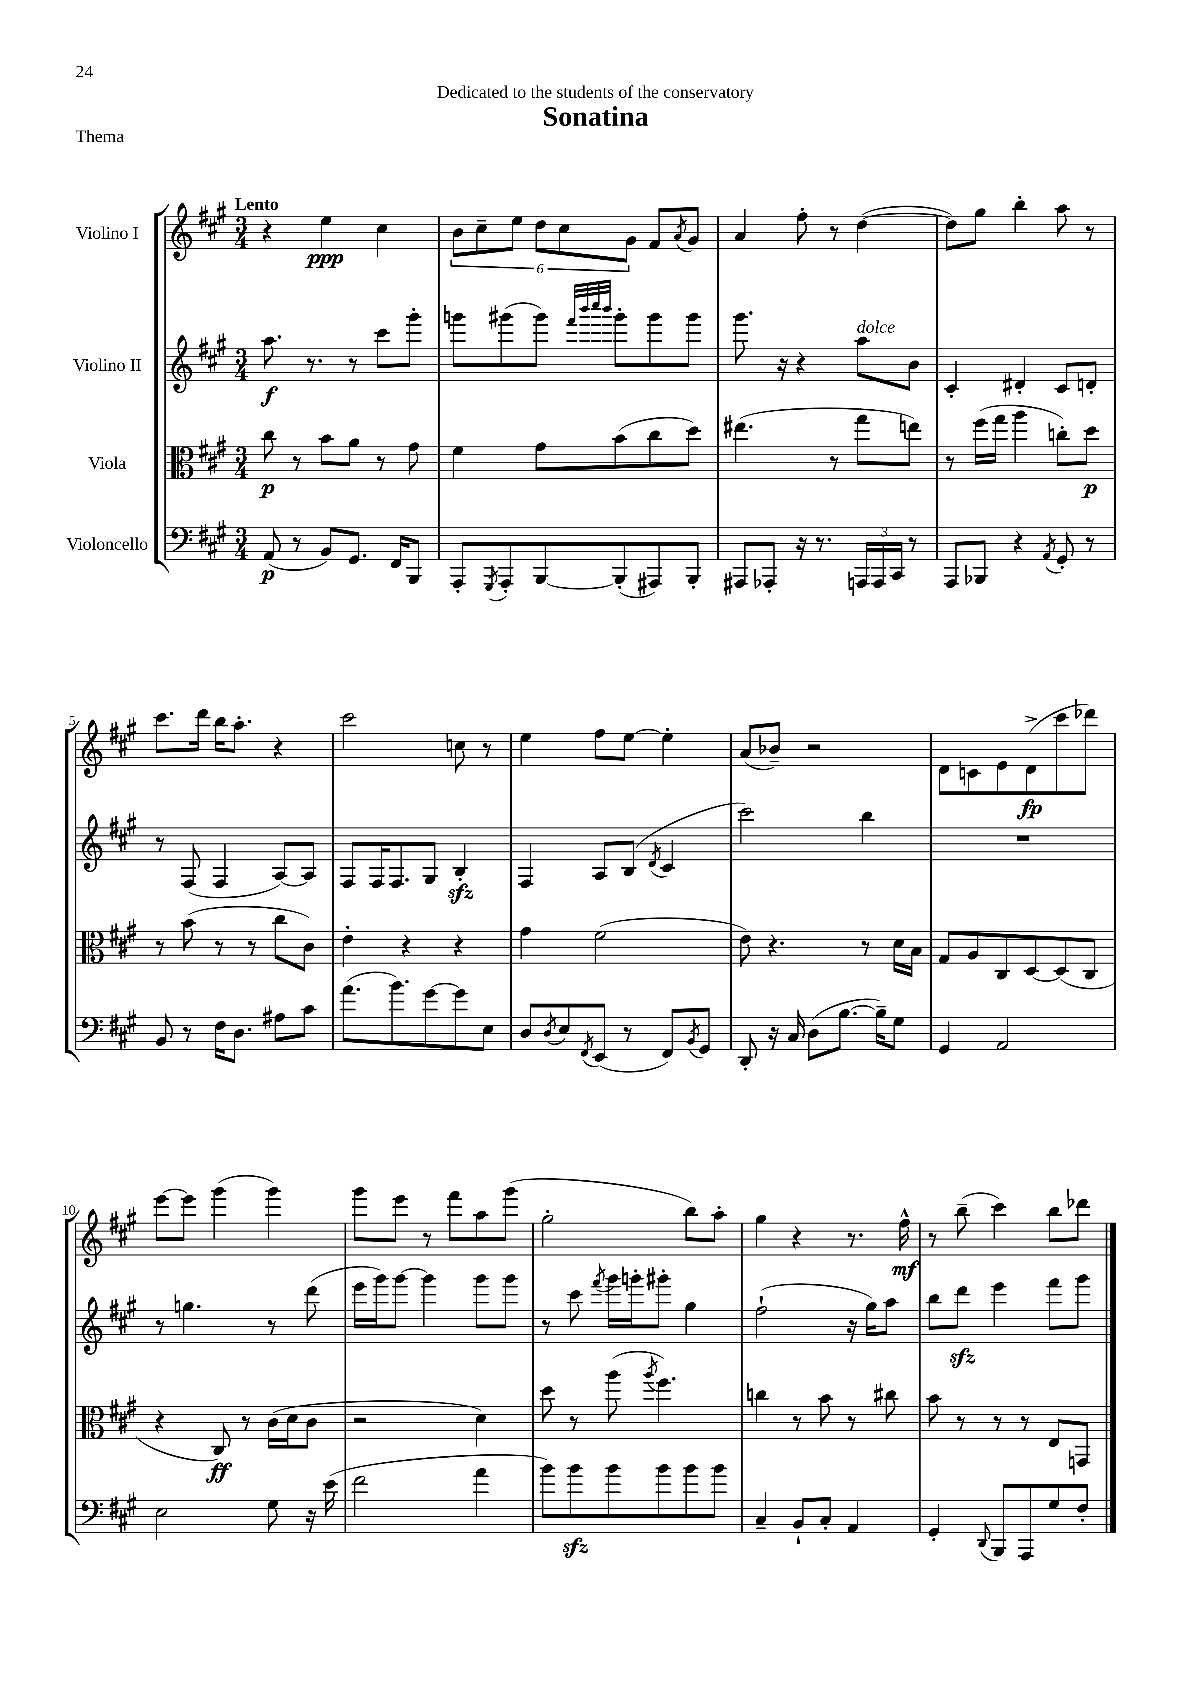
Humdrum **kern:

**kern	**dynam	**kern	**dynam	**kern	**dynam	**kern	**dynam
*part4	*part4	*part3	*part3	*part2	*part2	*part1	*part1
*staff4	*staff4	*staff3	*staff3	*staff2	*staff2	*staff1	*staff1
*I"Violoncello	*	*I"Viola	*	*I"Violino II	*	*I"Violino I	*
*clefF4	*	*clefC3	*	*clefG2	*	*clefG2	*
*k[f#c#g#]	*	*k[f#c#g#]	*	*k[f#c#g#]	*	*k[f#c#g#]	*
*M3/4	*	*M3/4	*	*M3/4	*	*M3/4	*
=1	=1	=1	=1	=1	=1	=1	=1
!	!	!	!	!	!	!LO:TX:a:B:t=Lento	!
(8AA/	p	8cc#\	p	8.aa\	f	4r	.
8r	.	8r	.	.	.	.	.
.	.	.	.	8.r	.	.	.
8BB/L)	.	8b\L	.	.	.	4ee\	ppp
8.GG#/J	.	8a\J	.	8r	.	.	.
.	.	8r	.	8ccc#\L	.	4cc#\	.
16FF#/KL	.	.	.	.	.	.	.
8BBB/J	.	8g#\	.	8ggg#'\J	.	.	.
=2	=2	=2	=2	=2	=2	=2	=2
8AAA'/L	.	4f#\	.	8gggn\L	.	12b\L	.
.	.	.	.	.	.	12cc#~\	.
8qGGG#/	.	.	.	.	.	.	.
8AAA'/	.	.	.	(8ggg#X\	.	.	.
.	.	.	.	.	.	12ee\J	.
[8BBB/	.	8g#\L	.	8ggg#\J)	.	12dd\L	.
.	.	.	.	.	.	12cc#\	.
.	.	.	.	32qqfff#/LLL	.	.	.
.	.	.	.	32qqbbb/	.	.	.
.	.	.	.	32qqcccc#/	.	.	.
.	.	.	.	32qqbbb/JJJ	.	.	.
(8BBB'/]	.	(8b\	.	8ggg#'\L	.	.	.
.	.	.	.	.	.	12g#\J	.
8AAA#X/)	.	8cc#\	.	8ggg#\	.	8f#/L	.
.	.	.	.	.	.	8qa/	.
8BBB'/J	.	8dd\J)	.	8ggg#\J	.	8g#/J	.
=3	=3	=3	=3	=3	=3	=3	=3
8AAA#X/L	.	(4.ee#X\	.	8.ggg#\	.	4a/	.
8AAA-X'/J	.	.	.	.	.	.	.
.	.	.	.	16r	.	.	.
16r	.	.	.	4r	.	8ff#'\	.
8.r	.	.	.	.	.	.	.
.	.	8r	.	.	.	8r	.
!	!	!	!	!LO:TX:a:i:t=dolce	!	!	!
24AAAn/LL	.	8gg#\L	.	8aa\L	.	([4dd\	.
24AAA/	.	.	.	.	.	.	.
24CC#/JJ	.	.	.	.	.	.	.
8r	.	8een\J)	.	8b\J	.	.	.
=4	=4	=4	=4	=4	=4	=4	=4
8AAA/L	.	8r	.	4c#'/	.	8dd\L])	.
8BBB-X/J	.	(16ff#\LL	.	.	.	8gg#\J	.
.	.	16gg#\JJ	.	.	.	.	.
4r	.	4aa\	.	4d#X'/	.	4bb'\	.
8qAA/	.	.	.	.	.	.	.
8GG#'/	.	8ccn'\L)	.	8c#/L	.	8aa\	.
8r	.	8dd\J	p	8dn'/J	.	8r	.
!!LO:LB:g=z
=5	=5	=5	=5	=5	=5	=5	=5
8BB/	.	8r	.	8r	.	8.ccc#\L	.
8r	.	(8b\	.	(8F#/	.	.	.
.	.	.	.	.	.	16ddd\Jk	.
16F#\KL	.	8r	.	4F#/	.	16bb\KL	.
8.D\J	.	.	.	.	.	8.aa'\J	.
.	.	8r	.	.	.	.	.
8A#X\L	.	8cc#\L	.	[8A/L)	.	4r	.
8c#\J	.	8c#\J)	.	8A/J]	.	.	.
=6	=6	=6	=6	=6	=6	=6	=6
(8.a\L	.	4e'\	.	8F#/L	.	2ccc#\	.
.	.	.	.	16F#/K	.	.	.
8.b\)	.	.	.	8.F#/	.	.	.
.	.	4r	.	.	.	.	.
[8g#\	.	.	.	8G#/J	.	.	.
8g#\]	.	4r	.	4Bzz'/	.	8ccn\	.
8E\J	.	.	.	.	.	8r	.
=7	=7	=7	=7	=7	=7	=7	=7
8D/L	.	4g#\	.	4F#/	.	4ee\	.
8qD/	.	.	.	.	.	.	.
8E/	.	.	.	.	.	.	.
8qFF#/	.	.	.	.	.	.	.
(8EE/J	.	(2f#\	.	8A/L	.	8ff#\L	.
8r	.	.	.	(8B/J	.	[8ee\J	.
.	.	.	.	8qd/	.	.	.
8FF#/L)	.	.	.	4c#/	.	4ee'\]	.
8qBB/	.	.	.	.	.	.	.
8GG#/J	.	.	.	.	.	.	.
=8	=8	=8	=8	=8	=8	=8	=8
8DD'/	.	8e\)	.	2ccc#\)	.	(8a/L	.
16r	.	4.r	.	.	.	8b-X~/J)	.
16C#/	.	.	.	.	.	.	.
(8D\L	.	.	.	.	.	2r	.
[8.B\J	.	.	.	.	.	.	.
.	.	8r	.	4bb\	.	.	.
16B~\KL])	.	.	.	.	.	.	.
8G#\J	.	16d\LL	.	.	.	.	.
.	.	16B\JJ	.	.	.	.	.
=9	=9	=9	=9	=9	=9	=9	=9
4GG#/	.	8G#/L	.	2.r	.	8d\L	.
.	.	8A/	.	.	.	8cn\	.
2AA/	.	8C#/	.	.	.	8e\	.
.	.	[8D/	.	.	.	(8d^\	fp
.	.	(8D/]	.	.	.	8ccc#\	.
.	.	8C#/J	.	.	.	8ddd-X\J)	.
!!LO:LB:g=z
=10	=10	=10	=10	=10	=10	=10	=10
2E\	.	4r	.	8r	.	[8eee\L	.
.	.	.	.	4.ggn\	.	8eee\J]	.
.	.	8C#/)	ff	.	.	(4ggg#\	.
.	.	8r	.	.	.	.	.
8G#\	.	(16c#\LL	.	8r	.	4ggg#\)	.
.	.	16d\J	.	.	.	.	.
16r	.	8c#\J	.	(8ddd\	.	.	.
(16e\	.	.	.	.	.	.	.
=11	=11	=11	=11	=11	=11	=11	=11
2f#\	.	2r	.	16eee\LL	.	8ggg#\L	.
.	.	.	.	16ggg#\J)	.	.	.
.	.	.	.	[8ggg#\J	.	8eee\J	.
.	.	.	.	4ggg#\]	.	8r	.
.	.	.	.	.	.	8fff#\L	.
4a\	.	4d\)	.	8ggg#\L	.	8aa\	.
.	.	.	.	8ggg#\J	.	(8ggg#\J	.
=12	=12	=12	=12	=12	=12	=12	=12
8b\L)	.	8dd\	.	8r	.	2gg#'\	.
8bzz\	.	8r	.	8ccc#\	.	.	.
.	.	.	.	8qfff#/	.	.	.
8b\	.	(8aa\	.	16ggg#\LL	.	.	.
.	.	.	.	16gggn'\J	.	.	.
.	.	8qaa/	.	.	.	.	.
8b\	.	4.ff#\)	.	8ggg#X'\J	.	.	.
8b\	.	.	.	4gg#\	.	8bb\L)	.
8b\J	.	.	.	.	.	8aa'\J	.
=13	=13	=13	=13	=13	=13	=13	=13
4C#~/	.	4ccn\	.	(2ff#`\	.	4gg#\	.
8BB`/L	.	8r	.	.	.	4r	.
8C#'/J	.	8b\	.	.	.	.	.
4AA/	.	8r	.	16r	.	8.r	.
.	.	.	.	16gg#\KL)	.	.	.
.	.	8cc#X\	.	8aa\J	.	.	.
.	.	.	.	.	.	16ff#^^\	mf
=14	=14	=14	=14	=14	=14	=14	=14
4GG#'/	.	8b\	.	8bb\L	.	8r	.
.	.	8r	.	8dddzz\J	.	(8bb~\	.
8qqDD/	.	.	.	.	.	.	.
8BBB/L	.	8r	.	4eee\	.	4ccc#\)	.
8AAA/	.	8r	.	.	.	.	.
8G#/	.	8E/L	.	8fff#\L	.	8bb\L	.
8F#'/J	.	8GGn/J	.	8ggg#\J	.	8ddd-X\J	.
==	==	==	==	==	==	==	==
*-	*-	*-	*-	*-	*-	*-	*-
